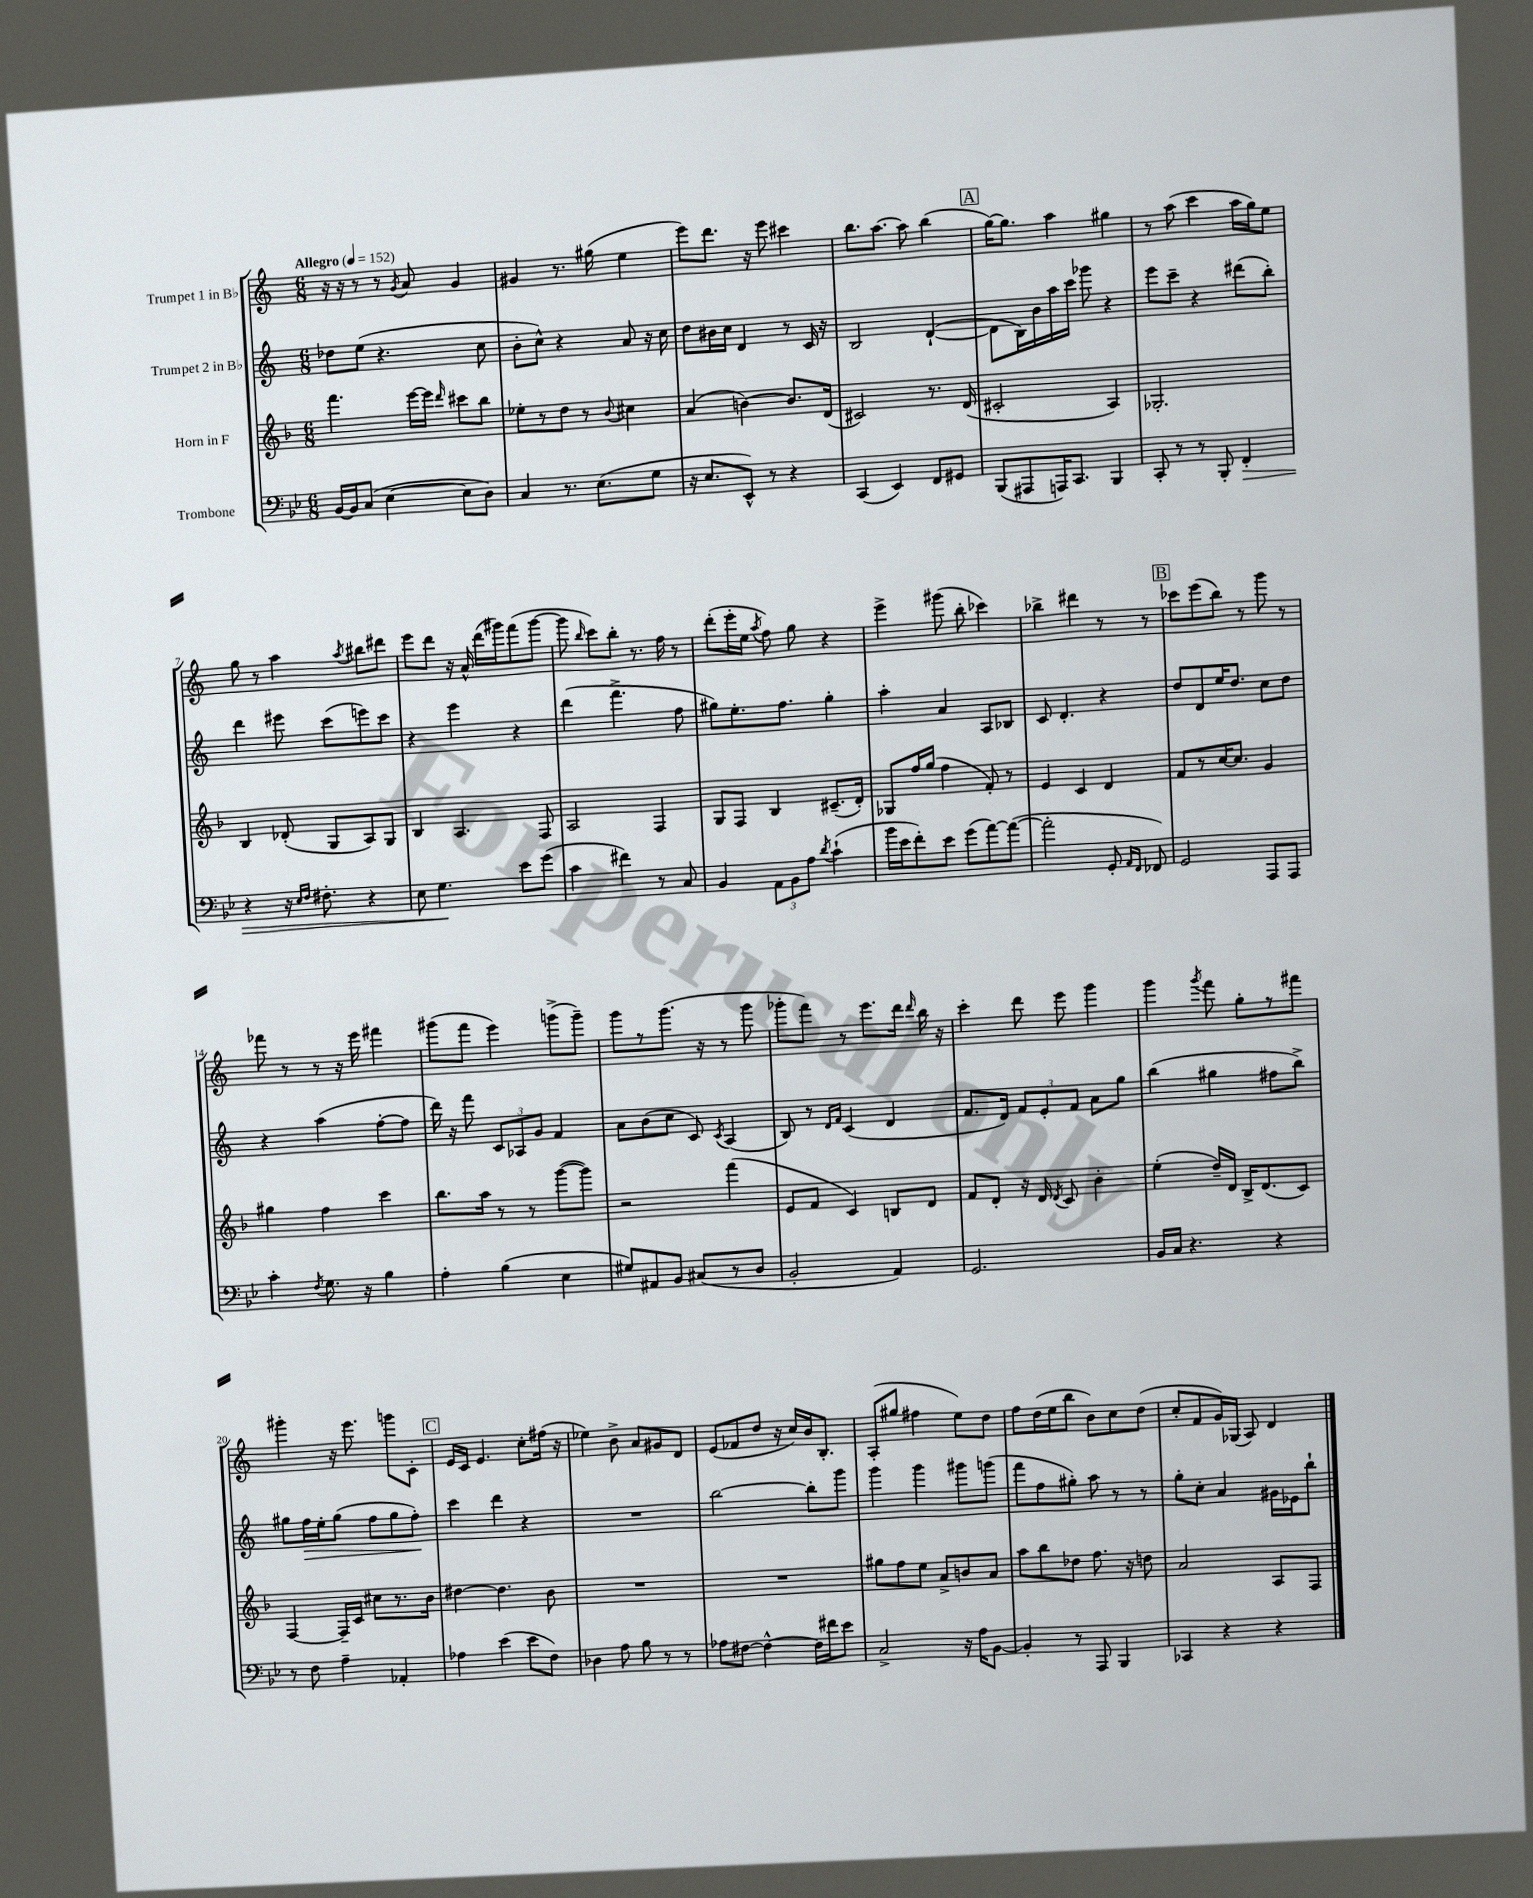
<<
\new StaffGroup <<
\new Staff = "s0" \with { instrumentName = "Trumpet 1 in Bb" } {
    \clef treble \key c \major \numericTimeSignature \time 6/8 \tempo "Allegro" 4 = 152
    \autoBeamOff r16 r16 r8 r8 \acciaccatura { g'8 } a'8 g'4 |
    gis'4 r8. gis''16( e''4 |
    e'''8[) d'''8.] r16 e'''8 cis'''4 |
    b''8.[ a''8.]~ a''8 b''4( |
    \mark \markup { \box "A" } g''16[~) g''8.] a''4 gis''4 |
    r8 a''8( c'''4 a''16[ g''16) e''8] |
    g''8 r8 a''4 \acciaccatura { a''8 } bis''8[ dis'''8] |
    e'''8[ d'''8] r16 a'16-^ d'''16[( gis'''16) f'''8( gis'''8]~ |
    gis'''8 \grace { b''16 } c'''8[) b''8]-. r8. f''16 r8 |
    d'''8[-.( e'''16-. e''16] \acciaccatura { a''8 } f''8) g''8 r4 |
    e'''4-> gis'''8( b''8-. ces'''4) |
    bes''4-> dis'''4 r8 r8 |
    \mark \markup { \box "B" } ces'''8[ e'''8( b''8]) r8 g'''8 r8 |
    fes'''8 r8 r8 r16 e'''16 fis'''4 |
    gis'''8[( f'''8] e'''4) g'''8[->( g'''8]--) |
    g'''8[ r8 g'''8.]( r16 r8 g'''8 |
    ges'''8[-. f'''8]) r8 e'''8.[ d'''16] \grace { d'''16 } b''16 r16 |
    c'''4-. d'''8 e'''8 g'''4 |
    g'''4 \acciaccatura { g'''8 } f'''8 g''8[-. r8 fis'''8] |
    gis'''4-. r16 e'''8. g'''8[ c'8]-. |
    \mark \markup { \box "C" } e'16[ c'16] e'4. c''8[-. fis''16]( r16 |
    ees''4) b'8-> a'8[ gis'8 d'8] |
    e'8[( fes'8 d''8] r16 c''16[) b'16 b8.]-. |
    a8[-.( gis''8] fis''4 e''8[) d''8] |
    f''8[ d''16( e''16 b''8] b'8[) c''8 d''8]( |
    c''8[-. f'8 g'16) ges16]( a8) d'4 \bar "|." |
}
\new Staff = "s1" \with { instrumentName = "Trumpet 2 in Bb" } {
    \clef treble \key c \major \numericTimeSignature \time 6/8
    \autoBeamOff des''8[ e''8]( r4. c''8 |
    b'8[-. c''8]-^) r4 a'8 r16 c''16 |
    d''8[ bis'16 c''16] d'4 r8 c'16 r16 |
    b2 d'4~-!( |
    \mark \markup { \box "A" } d'8[ b16) b'16 a''16 c'''16] ges'''8 r4 |
    e'''8[ c'''8]-- r4 dis'''8[( b''8]-.) |
    d'''4 eis'''8 c'''8[( e'''8) c'''8] |
    r4 e'''4 r4 |
    d'''4( f'''4.-> f''8 |
    gis''8[) e''8.-. f''8.] gis''4-. |
    a''4-. a'4 a8[ bes8] |
    c'8 d'4.-. r4 |
    \mark \markup { \box "B" } d''8[ d'8 e''16 d''8.] c''8[ d''8] |
    r4 a''4( f''8[~-. f''8] |
    d'''16) r16 f'''8 \tuplet 3/2 { c'8[ aes8 g'8] } f'4 |
    a'8[ b'8( c''8] c'8) \acciaccatura { c'8 } a4( |
    b8) r8 \grace { d'16[ f'16] } c'4( d'4 |
    f'8.[ d'16]) \tuplet 3/2 { f'8[ e'8-. f'8] } a'8[ g''8] |
    b''4( gis''4 fis''8[ b''8]->) |
    gis''8[ f''16\> e''16-. gis''8]( f''8[ gis''8 f''8]-.\!) |
    \mark \markup { \box "C" } c'''4 d'''4 r4 |
    R2. |
    b''2~ b''8[-. g'''8] |
    g'''4 g'''4 gis'''8[ g'''8]( |
    f'''8[ f''8 gis''8]-.) a''8 r8 r8 |
    g''8[-. c''8]-. a'4 gis'16[ ees'16 b''8]-! \bar "|." |
}
\new Staff = "s2" \with { instrumentName = "Horn in F" } {
    \clef treble \key f \major \numericTimeSignature \time 6/8
    \autoBeamOff f'''4. e'''16[~ e'''16] \grace { d'''16 } cis'''8[ bes''8] |
    ees''8[-. r8 d''8] r8 \appoggiatura { bes'8 } cis''4 |
    a'4( b'4~) b'8.[ d'16]( |
    cis'2) r8. d'16( |
    \mark \markup { \box "A" } cis'2-. a4) |
    ges2.-. |
    bes4 des'8-.( g8[ a8) g8] |
    bes4 a4. f8 |
    a2 f4 |
    g8[ f8] bes4 cis'8.[--( d'16]-.) |
    ges8[ f''16 g''16]( f''4 f'8-.) r8 |
    e'4 c'4 d'4 |
    \mark \markup { \box "B" } f'8[ r8 c''16~ c''8.] g'4 |
    gis''4 f''4 c'''4 |
    bes''8.[ a''16] r8 r8 g'''8[~( g'''8]) |
    r2 f'''4( |
    e'8[ f'8] c'4) b8[ d'8] |
    f'8[ d'8]-. r16 d'16 \acciaccatura { d'8 } c'8 bes'4-. |
    e''4-.( d''16[--) d'16] bes16[-> d'8.( c'8]) |
    f4~ f16[-- c'16] cis''8[ r8. bes'16] |
    \mark \markup { \box "C" } dis''4~ dis''4. bes'8 |
    R2. |
    R2. |
    gis''8[ f''8 e''8] a'8[-> b'8 a'8] |
    a''8[ bes''8 des''8] f''8. r16 d''8 |
    a'2 a8[ f8] \bar "|." |
}
\new Staff = "s3" \with { instrumentName = "Trombone" } {
    \clef bass \key bes \major \numericTimeSignature \time 6/8
    \autoBeamOff bes,16[~ bes,16 c8]( ees4~ ees8[ d8]) |
    c4 r8. ees8.[( g8] |
    r16 ees8.[ ees,8]-^) r8 r4 |
    c,4( ees,4) f,8[ gis,8] |
    \mark \markup { \box "A" } bes,,8[( ais,,8 a,,16) c,8.] bes,,4 |
    c,8-. r8 r8 bes,,8-. f,4-.\> |
    r4 r16 \grace { ees16[ f16] } fis8.-. r4 |
    ees8 g4.\! ees'8[ g'8]( |
    c'4 fis'4) r8 c8 |
    bes,4 \tuplet 3/2 { a,8[ bes,8 a8] } \acciaccatura { d'8 } c'4-!( |
    bes'16[ ees'16 f'8-.) ees'8] g'8[( a'8~) a'8]~( |
    a'2-. g,8-. \grace { a,16[ f,16] } fes,8) |
    \mark \markup { \box "B" } g,2 a,,8[ a,,8] |
    c'4-. \acciaccatura { f8 } g8. r16 bes4 |
    a4-. bes4( ees4 |
    gis8[) ais,8 bes,8] cis8[( r8 d8] |
    bes,2-. a,4) |
    g,2. |
    bes,16[ c16] r4. r4 |
    r8 f8 a4-- aes,4-. |
    \mark \markup { \box "C" } aes4 ees'4( ees'8[ f8]) |
    des4 a8 bes8 r8 r8 |
    aes8[ fis8]~ fis4~-^ fis16[ fis'16 ees'8] |
    c2-> r16 a16[ bes,8]~ |
    bes,4-. r8 a,,8 bes,,4 |
    ces,4 r4 r4 \bar "|." |
}
>>
>>
